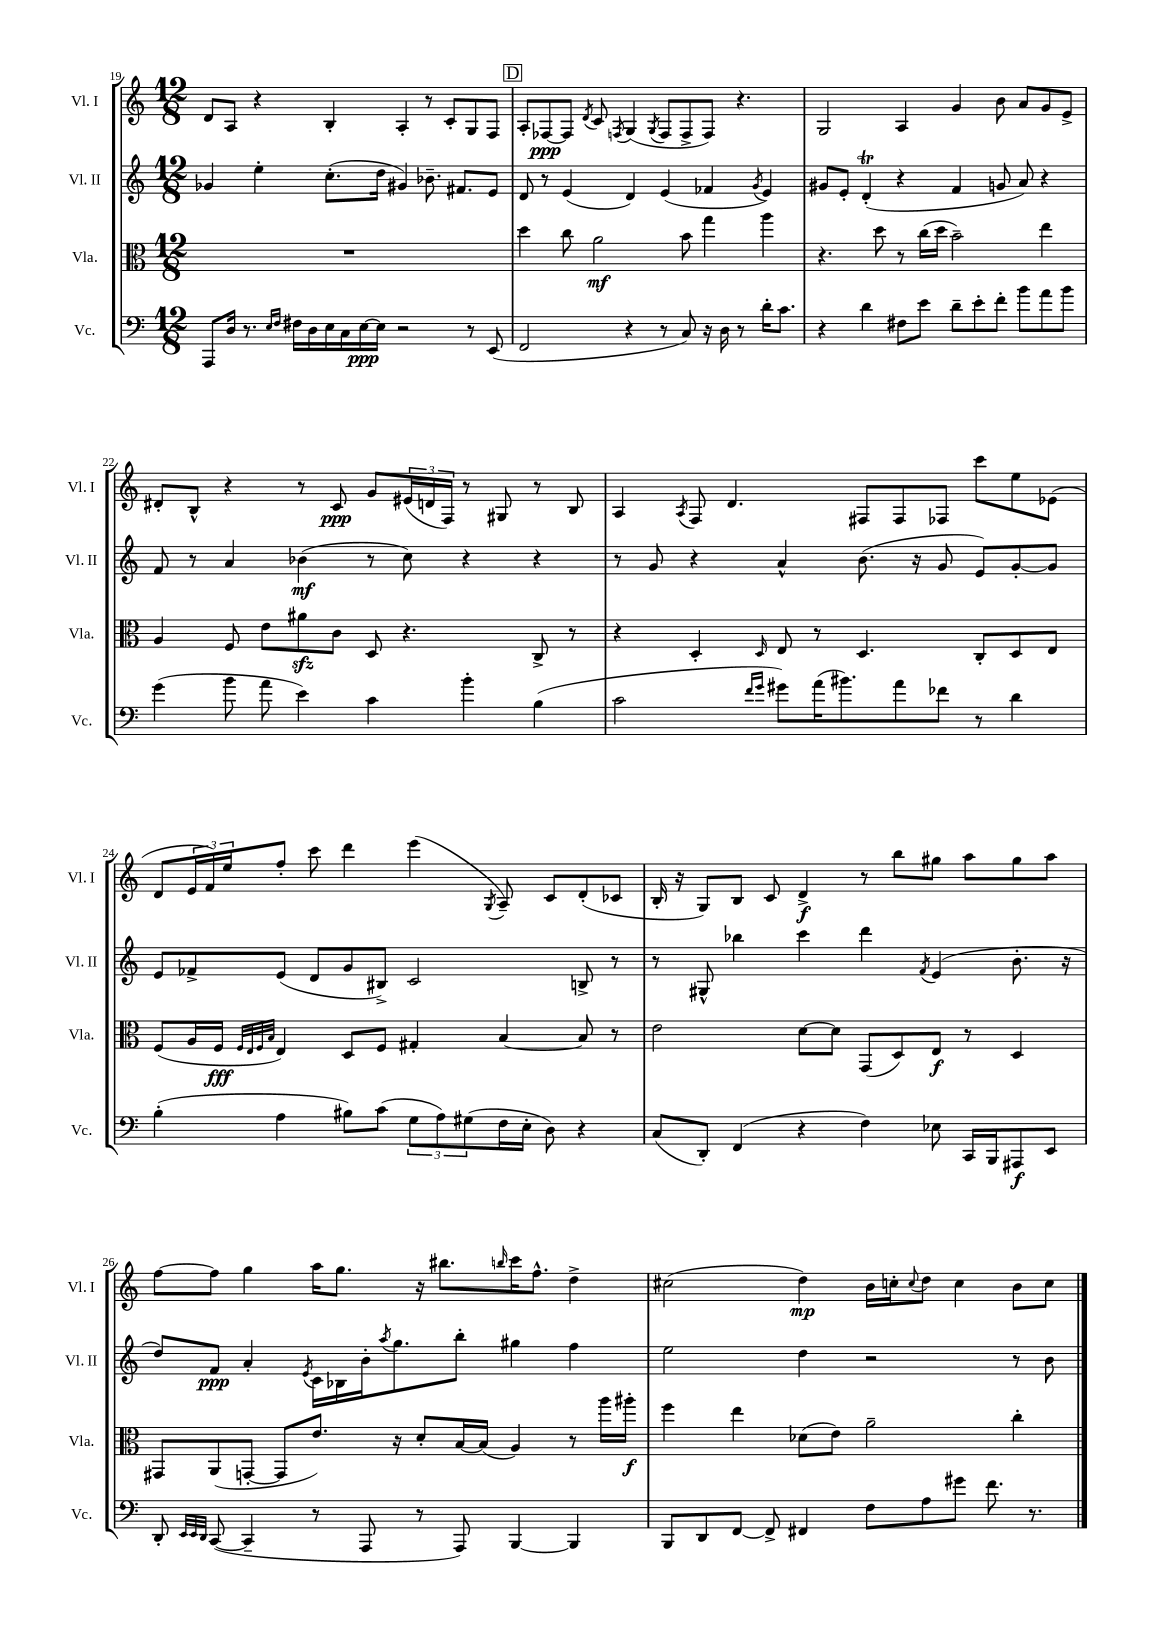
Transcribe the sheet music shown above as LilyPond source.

<<
\new StaffGroup <<
\new Staff = "s0" \with { instrumentName = "Vl. I" shortInstrumentName = "Vl. I" } {
    \clef treble \key c \major \numericTimeSignature \time 12/8
    d'8 a8 r4 b4-. a4-. r8 c'8-. g8 f8 |
    \mark \markup { \box "D" } a8-. fes8~\ppp fes8 \acciaccatura { d'8 } c'8 \acciaccatura { f8 } g4( \acciaccatura { g8 } f8 f8-> f8) r4. |
    g2 a4 g'4 b'8 a'8 g'8 e'8-> |
    dis'8-. b8-^ r4 r8 c'8\ppp g'8 \tuplet 3/2 { eis'16( d'16 f16) } r8 gis8 r8 b8 |
    a4 \acciaccatura { a8 } f8 d'4. fis8 fis8 fes8 c'''8 e''8 ees'8( |
    d'8 \tuplet 3/2 { e'16 f'16) e''16 } f''8-. c'''8 d'''4 e'''4( \acciaccatura { g8 } a8--) c'8 d'8-.( ces'8 |
    b16-. r16 g8) b8 c'8 d'4->\f r8 b''8 gis''8 a''8 gis''8 a''8 |
    f''8~ f''8 g''4 a''16 g''8. r16 bis''8. \grace { b''16 } c'''16 f''8.-^ d''4-> |
    cis''2( d''4\mp) b'16 c''16-. \appoggiatura { c''8 } d''8 c''4 b'8 c''8 \bar "|." |
}
\new Staff = "s1" \with { instrumentName = "Vl. II" shortInstrumentName = "Vl. II" } {
    \clef treble \key c \major \numericTimeSignature \time 12/8
    ges'4 e''4-. c''8.-.( d''16 gis'4) bes'8.-- fis'8. e'8 |
    \mark \markup { \box "D" } d'8 r8 e'4( d'4) e'4( fes'4 \acciaccatura { g'8 } e'4) |
    gis'8 e'8-. d'4-.\trill( r4 f'4 g'8 a'8) r4 |
    f'8 r8 a'4 bes'4\mf( r8 c''8) r4 r4 |
    r8 g'8 r4 a'4-^ b'8.( r16 g'8 e'8) g'8~-. g'8 |
    e'8 fes'8-> e'8( d'8 g'8 bis8->) c'2 b8-> r8 |
    r8 gis8-^ bes''4 c'''4 d'''4 \acciaccatura { f'8 } e'4( b'8.-. r16 |
    d''8) f'8\ppp a'4-. \acciaccatura { e'8 } c'16 bes16 b'16-. \acciaccatura { a''8 } g''8. b''8-. gis''4 f''4 |
    e''2 d''4 r2 r8 b'8 \bar "|." |
}
\new Staff = "s2" \with { instrumentName = "Vla." shortInstrumentName = "Vla." } {
    \clef alto \key c \major \numericTimeSignature \time 12/8
    R1. |
    \mark \markup { \box "D" } d''4 c''8 a'2\mf b'8 g''4 a''4 |
    r4. d''8 r8 c''16( d''16 b'2--) e''4 |
    a4 f8 e'8 ais'8\sfz c'8 d8 r4. c8-> r8 |
    r4 d4-. \grace { d16 } e8 r8 d4. c8-. d8 e8 |
    f8( a16 f16\fff \grace { f32 e32 f32 b32 } e4) d8 f8 gis4-. b4~ b8 r8 |
    e'2 d'8~ d'8 g,8( d8) e8\f r8 d4 |
    gis,8 a,8( g,8~-. g,8 e'8.) r16 d'8-. b16~ b16( a4) r8 a''16 ais''16-.\f |
    f''4 e''4 des'8( e'8) a'2-- c''4-. \bar "|." |
}
\new Staff = "s3" \with { instrumentName = "Vc." shortInstrumentName = "Vc." } {
    \clef bass \key c \major \numericTimeSignature \time 12/8
    a,,8 d16 r8. \grace { e16 f16 } fis16 d16 e16 c16 e16~\ppp e16 r2 r8 e,8( |
    \mark \markup { \box "D" } f,2 r4 r8 c8) r16 d16 r8 d'16-. c'8. |
    r4 d'4 fis8 e'8 d'8-- e'8-. f'8-. b'8 a'8 b'8 |
    g'4( b'8 a'8 e'4) c'4 b'4-. b4( |
    c'2 \grace { f'16 g'16 } gis'8) a'16( bis'8.) a'8 fes'8 r8 d'4 |
    b4-.( a4 bis8) c'8( \tuplet 3/2 { g8 a8) gis8( } f16 e16-. d8) r4 |
    c8( d,8-.) f,4( r4 f4) ees8 c,16 b,,16 ais,,8\f e,8 |
    d,8-. \grace { e,32 e,32 d,32 } c,8~( c,4-- r8 a,,8 r8 a,,8) b,,4~ b,,4 |
    b,,8 d,8 f,8~ f,8-> fis,4 f8 a8 gis'8 f'8. r8. \bar "|." |
}
>>
>>
\layout { \context { \Score currentBarNumber = #19 } }
